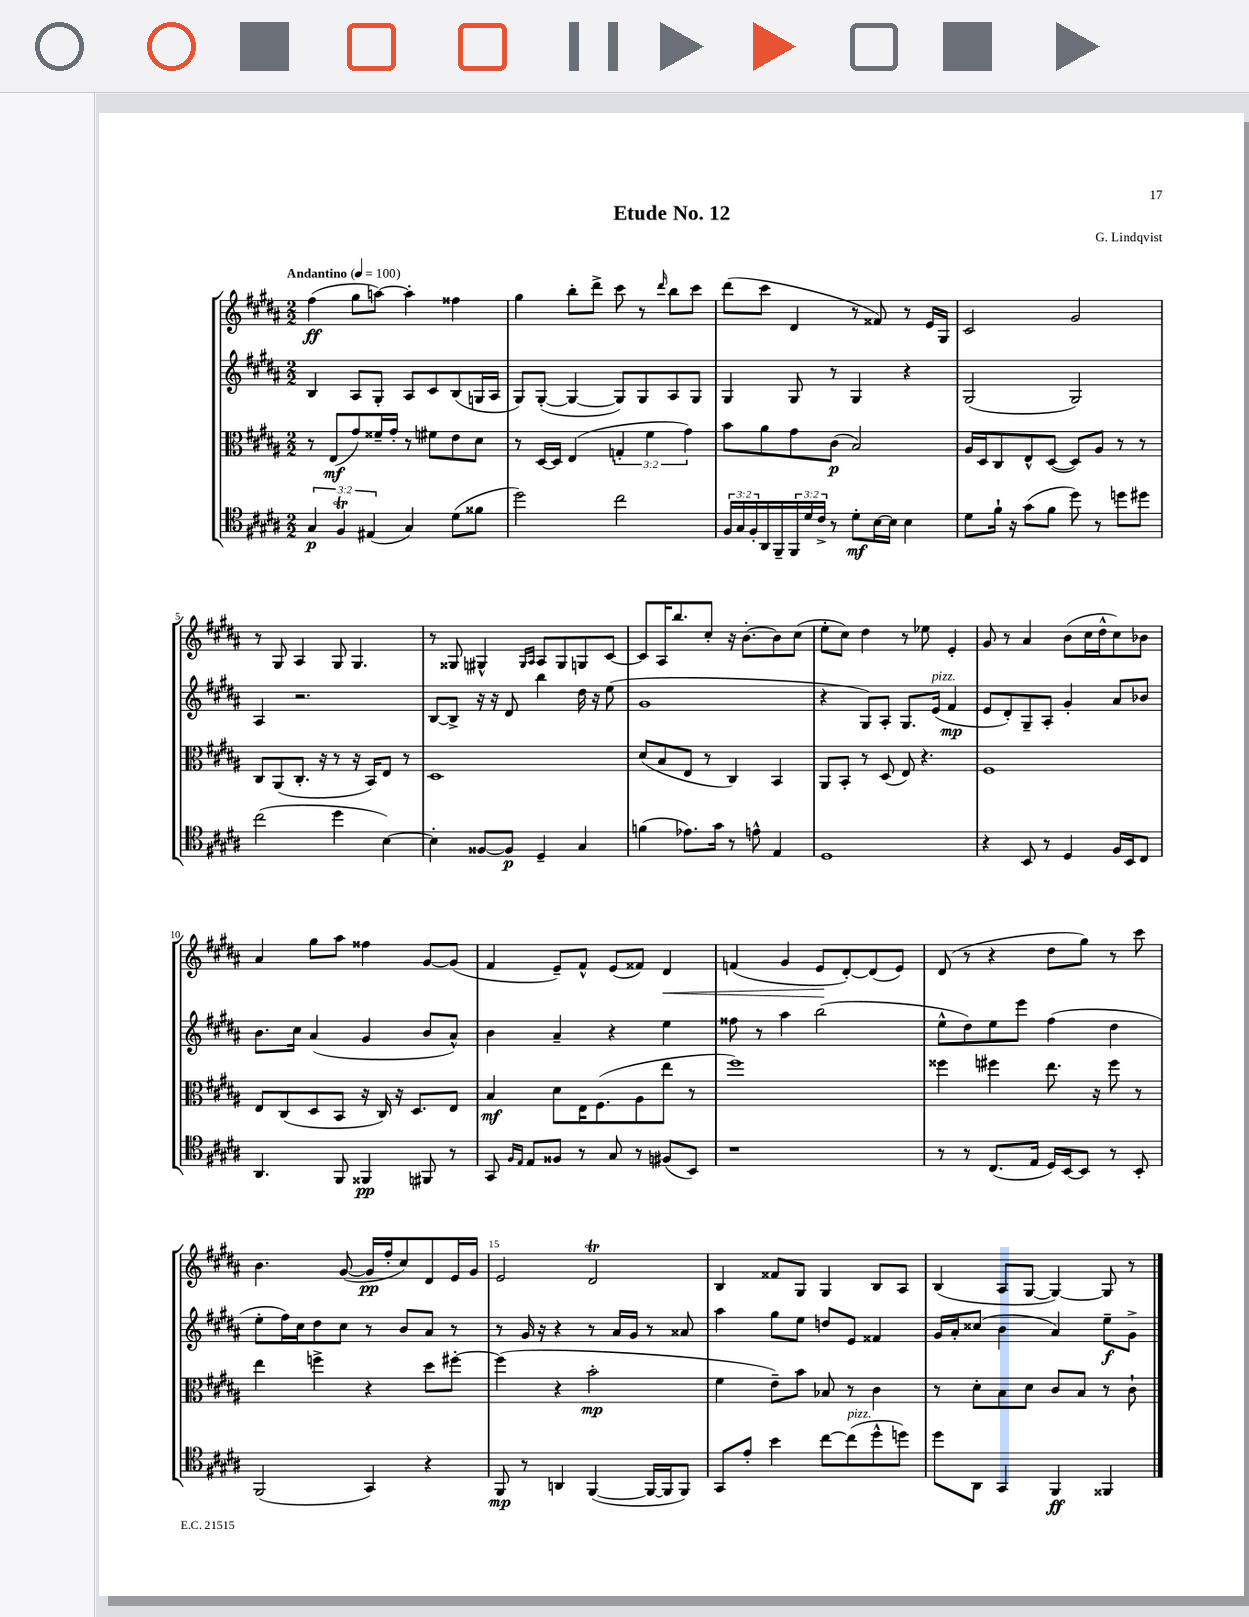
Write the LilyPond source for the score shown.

\header { title = "Etude No. 12" composer = "G. Lindqvist" }
<<
\new StaffGroup <<
\new Staff = "s0" {
    \clef treble \key b \major \numericTimeSignature \time 2/2 \tempo "Andantino" 4 = 100
    fis''4\ff( gis''8 a''8~) a''4-. fisis''4 |
    gis''4 b''8-. dis'''8-> cis'''8 r8 \grace { dis'''16 } b''8 cis'''8 |
    dis'''8( cis'''8 dis'4 r8 fisis'8) r8 e'16 gis16 |
    cis'2 gis'2 |
    r8 gis8 ais4 gis8 gis4. |
    r8 gisis8 gis4-^ \grace { gis16 ais16 } ais8 gis8 g8 cis'8~ |
    cis'8 ais16 b''8. cis''8-. r16 b'8.~-. b'8 cis''8( |
    e''8-. cis''8) dis''4 r8 ees''8 e'4-. |
    gis'8 r8 ais'4 b'8( cis''16 dis''16-^ cis''8) bes'8 |
    ais'4 gis''8 ais''8 fisis''4 gis'8~ gis'8( |
    fis'4 e'8--) fis'8-^ e'8( fisis'8) dis'4\< |
    f'4( gis'4 e'8\! dis'8~-.) dis'8( e'8) |
    dis'8( r8 r4 dis''8 gis''8) r8 cis'''8 |
    b'4. gis'8~( gis'16\pp fis''16-. cis''8) dis'8 e'16 gis'16 |
    e'2 dis'2\trill |
    b4 fisis'8 gis8 gis4 b8 ais8 |
    b4( ais8 gis8~ gis4~) gis8 r8 \bar "|." |
}
\new Staff = "s1" {
    \clef treble \key b \major \numericTimeSignature \time 2/2
    b4 ais8 gis8-. ais8 cis'8 b8( g16 ais16 |
    gis8) gis8~-.( gis4~ gis8) gis8 ais8 gis8 |
    gis4 gis8 r8 gis4 r4 |
    gis2( gis2) |
    ais4 r2. |
    b8~ b8-> r16 r16 dis'8 b''4 dis''16 r16 e''8( |
    gis'1 |
    r4 gis8) ais8-. gis8. e'16^\markup { \italic "pizz." }( fis'4\mp |
    e'8 dis'8-.) gis8-- ais8-. gis'4-. ais'8 bes'8 |
    b'8. cis''16 ais'4( gis'4 b'8 ais'8-^) |
    b'4 ais'4-- r4 e''4 |
    fisis''8 r8 ais''4 b''2( |
    e''8-^ dis''8) e''8 e'''8 fis''4( dis''4 |
    e''8-. fis''16) cis''16 dis''8 cis''8 r8 b'8 ais'8 r8 |
    r8 gis'16 r16 r4 r8 ais'16 gis'16 r8 aisis'8 |
    ais''4 gis''8 e''8 d''8 e'8 fisis'4 |
    gis'16 ais'16-. cisis''8( b'4 ais'4) e''8--\f gis'8-> \bar "|." |
}
\new Staff = "s2" {
    \clef alto \key b \major \numericTimeSignature \time 2/2 \override Staff.TupletNumber.text = #tuplet-number::calc-fraction-text
    r8 e8\mf( gis'8) fisis'16-- gis'16-. r8 fis'8 e'8 dis'8 |
    r8 dis16~ dis16 e4( \tuplet 3/2 { g4-. fis'4 gis'4) } |
    b'8 ais'8 gis'8 cis'8\p( b2) |
    ais16 dis16 cis8 e8-^ dis8~( dis8) ais8 r8 r8 |
    cis8 ais,8( cis8.-. r16 r8 r16 b,16) e8 r8 |
    dis1 |
    dis'8( b8 e8 r8 cis4) b,4 |
    ais,8 b,8-. r8 dis8( e8) r4. |
    fis1 |
    e8 cis8( dis8 b,8 r16 cis16) r16 dis8. e8 |
    b4\mf dis'8 e16 fis8.( ais8 e''8 r8 |
    fis''1) |
    fisis''4 fis''4 e''8. r16 fis''8 r8 |
    e''4 f''4-> r4 dis''8 fis''8~-. |
    fis''4( r4 b'2-.\mp |
    fis'4 e'8--) b'8 bes8 r8 cis'4 |
    r8 dis'8-. b8 dis'8 cis'8 b8 r8 cis'8-! \bar "|." |
}
\new Staff = "s3" {
    \clef tenor \key b \major \numericTimeSignature \time 2/2 \override Staff.TupletNumber.text = #tuplet-number::calc-fraction-text
    \tuplet 3/2 { gis4\p fis4\trill eis4( } gis4) dis'8( fisis'8 |
    dis''2) cis''2 |
    \tuplet 3/2 { fis16 gis16 fis16-. } ais,16 fis,16-- \tuplet 3/2 { fis,16 dis'16 cis'16-> } r8 dis'8-.\mf b16~ b16 b4 |
    dis'8 fis'16-! r16 gis'8( fis'8 dis''8) r8 d''8 dis''8 |
    cis''2( dis''4 b4~) |
    b4-. fisis8~ fisis8\p dis4-- gis4 |
    f'4( ees'8.) gis'16 r8 e'8-^ e4 |
    dis1 |
    r4 b,8 r8 dis4 fis16 b,16 cis8 |
    ais,4. fis,8 fisis,4\pp fis,8 r8 |
    gis,8 \grace { fis16 e16 } e8 fisis8 r8 gis8 r8 fis8( b,8) |
    r1 |
    r8 r8 cis8.( e16 dis16) b,16~ b,8 r8 b,8-. |
    fis,2( gis,4) r4 |
    fis,8\mp r8 a,4 fis,4~( fis,16~ fis,16 fis,8) |
    gis,8 e'8-. b'4 cis''8~ cis''8^\markup { \italic "pizz." }( dis''8-^ d''8) |
    dis''8 ais,8 gis,4 fis,4\ff fisis,4 \bar "|." |
}
>>
>>
\layout { \context { \Score \override BarNumber.break-visibility = ##(#f #t #t) barNumberVisibility = #(every-nth-bar-number-visible 5) } }
